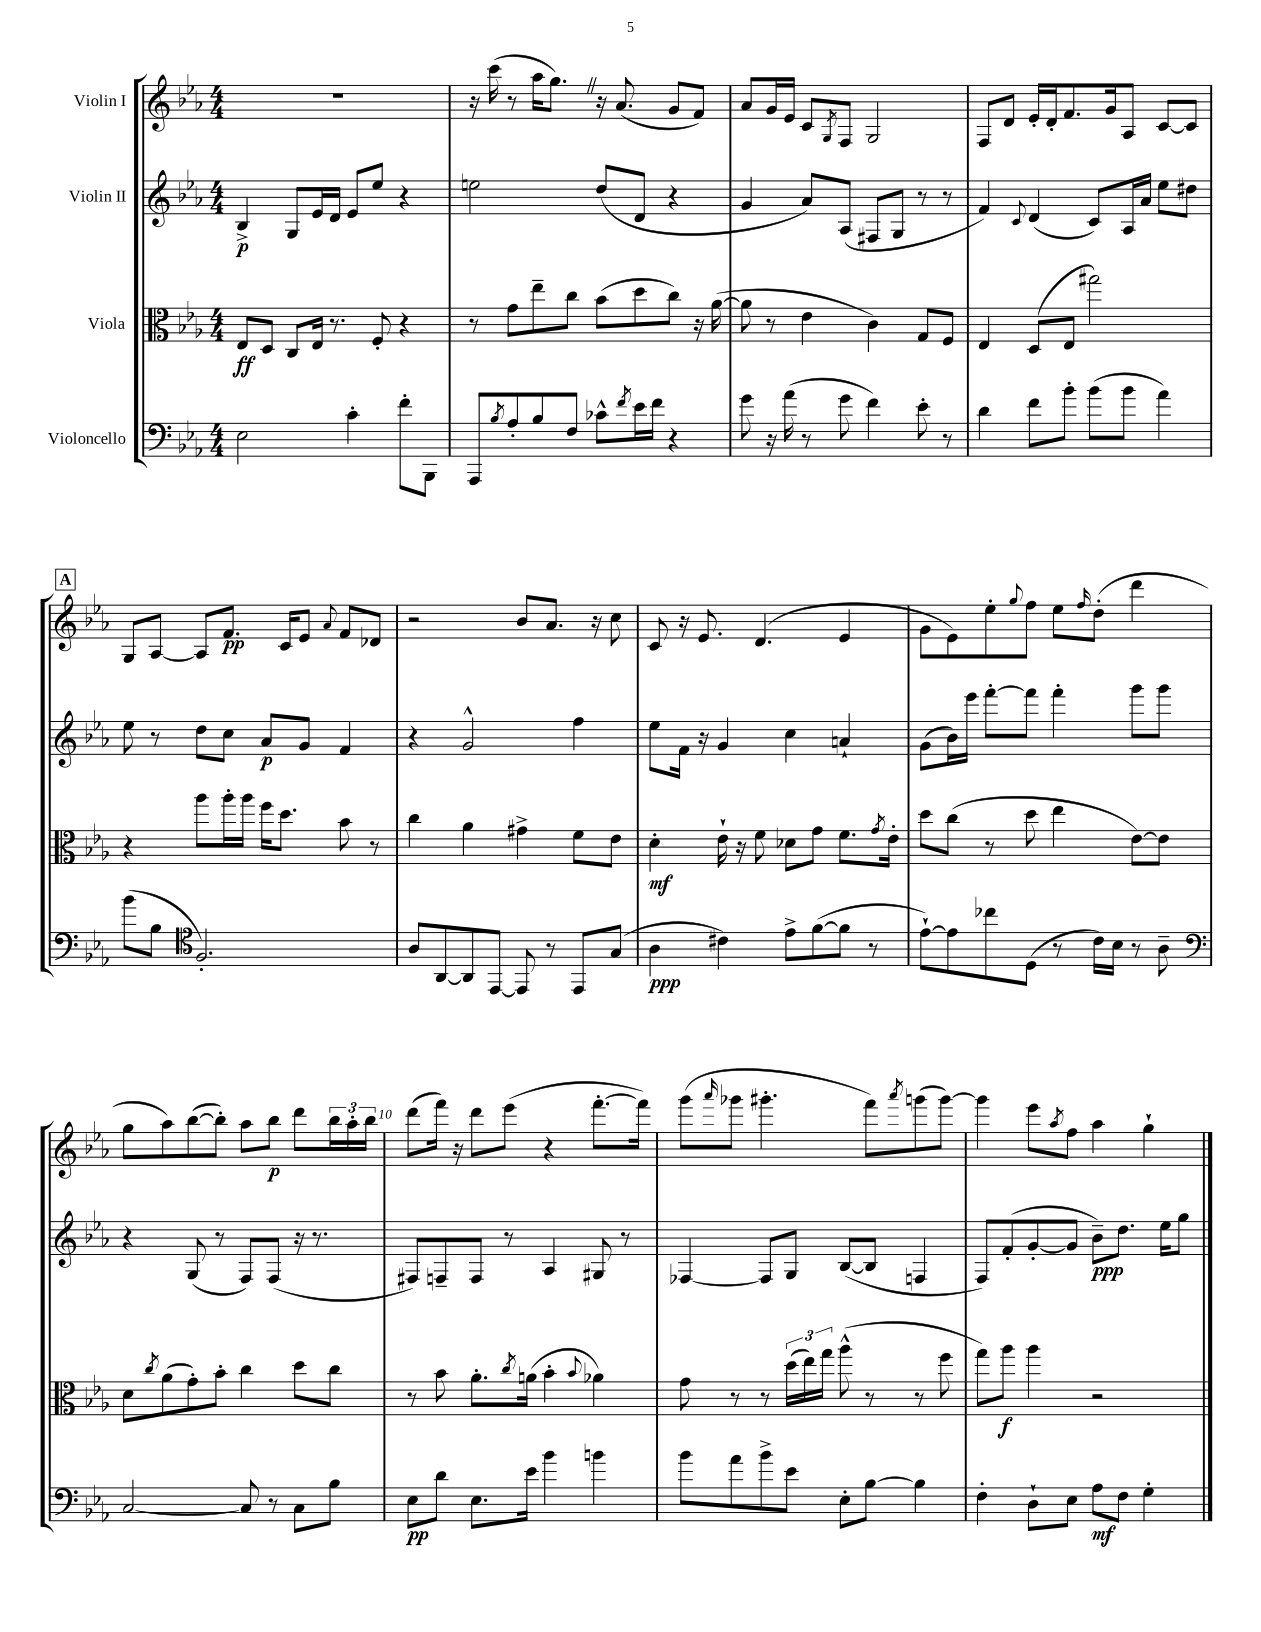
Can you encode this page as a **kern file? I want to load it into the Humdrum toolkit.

**kern	**dynam	**kern	**dynam	**kern	**dynam	**kern	**dynam
*part4	*part4	*part3	*part3	*part2	*part2	*part1	*part1
*staff4	*staff4	*staff3	*staff3	*staff2	*staff2	*staff1	*staff1
*I"Violoncello	*	*I"Viola	*	*I"Violin II	*	*I"Violin I	*
*clefF4	*	*clefC3	*	*clefG2	*	*clefG2	*
*k[b-e-a-]	*	*k[b-e-a-]	*	*k[b-e-a-]	*	*k[b-e-a-]	*
*M4/4	*	*M4/4	*	*M4/4	*	*M4/4	*
=1	=1	=1	=1	=1	=1	=1	=1
2E-\	.	8E-/L	ff	4B-^/	p	1r	.
.	.	8D/J	.	.	.	.	.
.	.	8C/L	.	8G/L	.	.	.
.	.	16E-/Jk	.	16e-/L	.	.	.
.	.	8.r	.	16d/JJ	.	.	.
4c'\	.	.	.	8e-/L	.	.	.
.	.	8F'/	.	8ee-/J	.	.	.
8f'\L	.	4r	.	4r	.	.	.
8BBB-\J	.	.	.	.	.	.	.
=2	=2	=2	=2	=2	=2	=2	=2
8AAA-/L	.	8r	.	2een\	.	16r	.
.	.	.	.	.	.	(16ccc\	.
8qB-/	.	.	.	.	.	.	.
8A-'/	.	8g\L	.	.	.	8r	.
8B-/	.	8ee-~\	.	.	.	16aa-\KL	.
.	.	.	.	.	.	8.ggZ\J)	.
8F/J	.	8cc\J	.	.	.	.	.
8c-X^^\L	.	(8b-\L	.	(8dd/L	.	16r	.
.	.	.	.	.	.	(8.a-/	.
8qf/	.	.	.	.	.	.	.
16e-\L	.	8dd\	.	8d/J	.	.	.
16f\JJ	.	.	.	.	.	.	.
4r	.	8cc\J)	.	4r	.	8g/L	.
.	.	16r	.	.	.	8f/J)	.
.	.	([16a-\	.	.	.	.	.
=3	=3	=3	=3	=3	=3	=3	=3
8g\	.	8a-\]	.	4g/	.	8a-/L	.
16r	.	8r	.	.	.	16g/L	.
(16a-\	.	.	.	.	.	16e-/JJ	.
8r	.	4e-\	.	8a-/L)	.	8c/L	.
.	.	.	.	.	.	8qG/	.
8g\	.	.	.	(8A-/J	.	8F/J	.
4f\)	.	4c\)	.	8F#X/L	.	2G/	.
.	.	.	.	8G/J	.	.	.
8e-'\	.	8G/L	.	8r	.	.	.
8r	.	8F/J	.	8r	.	.	.
=4	=4	=4	=4	=4	=4	=4	=4
4d\	.	4E-/	.	4f/)	.	8F/L	.
.	.	.	.	.	.	8d/J	.
.	.	.	.	8qqc/	.	.	.
8f\L	.	(8D/L	.	(4d/	.	16e-'/LL	.
.	.	.	.	.	.	16d'/J	.
8b-'\J	.	8E-/J	.	.	.	8.f/	.
(8b-\L	.	2gg#X\)	.	8c/L)	.	.	.
.	.	.	.	.	.	16g/k	.
8b-\J	.	.	.	16A-/L	.	8A-/J	.
.	.	.	.	16a-/JJ	.	.	.
4a-\)	.	.	.	8ee-\L	.	[8c/L	.
.	.	.	.	8dd#X\J	.	8c/J]	.
!!LO:LB:g=z
!!LO:REH:place=s1:t=A
=5	=5	=5	=5	=5	=5	=5	=5
(8b-\L	.	4r	.	8ee-\	.	8G/L	.
8B-\J	.	.	.	8r	.	[8A-/J	.
*clefC4	*	*	*	*	*	*	*
2.F'/)	.	8aa-\L	.	8dd\L	.	8A-/L]	.
.	.	16aa-'\L	.	8cc\J	.	8.f/J	pp
.	.	16aa-\JJ	.	.	.	.	.
.	.	16ff\KL	.	8a-/L	p	.	.
.	.	8.dd\J	.	.	.	16c/KL	.
.	.	.	.	8g/J	.	8e-/J	.
.	.	.	.	.	.	8qqa-/	.
.	.	8b-\	.	4f/	.	8f/L	.
.	.	8r	.	.	.	8d-X/J	.
=6	=6	=6	=6	=6	=6	=6	=6
8A-/L	.	4cc\	.	4r	.	2r	.
[8AA-/	.	.	.	.	.	.	.
8AA-/]	.	4a-\	.	2g^^/	.	.	.
[8EE-/J	.	.	.	.	.	.	.
8EE-/]	.	4g#X^\	.	.	.	8b-/L	.
8r	.	.	.	.	.	8.a-/J	.
8EE-/L	.	8f\L	.	4ff\	.	.	.
.	.	.	.	.	.	16r	.
(8G/J	.	8e-\J	.	.	.	8cc\	.
=7	=7	=7	=7	=7	=7	=7	=7
4A-\	ppp	4d'\	mf	8ee-\L	.	8c/	.
.	.	.	.	16f\Jk	.	16r	.
.	.	.	.	16r	.	8.e-/	.
4c#X\)	.	16e-`\	.	4g/	.	.	.
.	.	16r	.	.	.	.	.
.	.	8f\	.	.	.	(4.d/	.
8e-^\L	.	8d-X\L	.	4cc\	.	.	.
([8f\	.	8g\J	.	.	.	.	.
8f\J]	.	8.f\L	.	4an`/	.	4e-/	.
8r	.	.	.	.	.	.	.
.	.	8qg/	.	.	.	.	.
.	.	16e-'\Jk	.	.	.	.	.
=8	=8	=8	=8	=8	=8	=8	=8
[8e-`\L)	.	8dd\L	.	(8g\L	.	8g\L	.
8e-\]	.	(8cc\J	.	16b-\L)	.	8e-\)	.
.	.	.	.	16eee-\JJ	.	.	.
8cc-X\	.	8r	.	[8fff'\L	.	8ee-'\	.
.	.	.	.	.	.	8qqgg/	.
(8D\J	.	8dd\	.	8fff\J]	.	8ff\J	.
8r	.	4ee-\	.	4fff'\	.	8ee-\L	.
.	.	.	.	.	.	16qqff/	.
16c\LL)	.	.	.	.	.	(8dd'\J	.
16B-\JJ	.	.	.	.	.	.	.
8r	.	[8e-\L)	.	8ggg\L	.	4ddd\	.
8A-~\	.	8e-\J]	.	8ggg\J	.	.	.
!!LO:LB:g=z
=9	=9	=9	=9	=9	=9	=9	=9
*clefF4	*	*	*	*	*	*	*
[2C/	.	8d\L	.	4r	.	8gg\L	.
.	.	8qcc/	.	.	.	.	.
.	.	(8a-\	.	.	.	8aa-\)	.
.	.	8g'\)	.	(8G/	.	([8bb-\	.
.	.	8b-'\J	.	8r	.	8bb-'\J])	.
8C/]	.	4cc\	.	8F/L)	.	8aa-\L	.
8r	.	.	.	(8F/J	.	8bb-\J	p
8C\L	.	8dd\L	.	16r	.	8ddd\L	.
.	.	.	.	8.r	.	.	.
8B-\J	.	8cc\J	.	.	.	24bb-\L	.
.	.	.	.	.	.	24aa-'\	.
.	.	.	.	.	.	24bb-\JJ	.
=10	=10	=10	=10	=10	=10	=10	=10
8E-\L	pp	8r	.	8F#X/L)	.	(8ddd\L	.
8d\J	.	8b-\	.	8Fn~/	.	16fff\Jk)	.
.	.	.	.	.	.	16r	.
8.E-\L	.	8.a-'\L	.	8F/J	.	8ddd\L	.
.	.	.	.	8r	.	(8eee-\J	.
.	.	8qcc/	.	.	.	.	.
16e-\Jk	.	(16an\Jk	.	.	.	.	.
4b-\	.	4b-'\	.	4A-/	.	4r	.
.	.	8qqb-/	.	.	.	.	.
4bn\	.	4a-X\)	.	8G#X/	.	[8.fff'\L	.
.	.	.	.	8r	.	.	.
.	.	.	.	.	.	16fff\Jk])	.
=11	=11	=11	=11	=11	=11	=11	=11
8b-\L	.	8g\	.	[4F-X/	.	(8ggg\L	.
.	.	.	.	.	.	16qqaaa-/	.
8a-\	.	8r	.	.	.	8ggg-X\J	.
8b-^\	.	8r	.	8F-/L]	.	4.ggg#X'\	.
8e-\J	.	(24dd\LL	.	8G/J	.	.	.
.	.	24ee-\)	.	.	.	.	.
.	.	24gg\JJ	.	.	.	.	.
8E-'\L	.	(8aa-^^\	.	([8B-/L	.	.	.
[8B-\J	.	8r	.	8B-/J]	.	8fff\L)	.
.	.	.	.	.	.	8qaaa-/	.
4B-\]	.	8r	.	4Fn/	.	(8gggn\	.
.	.	8ff\	.	.	.	[8ggg\J)	.
=12	=12	=12	=12	=12	=12	=12	=12
4F'\	.	8gg\L)	.	8F/L)	.	4ggg\]	.
.	.	8aa-\J	f	(8f'/	.	.	.
8D`\L	.	4aa-\	.	[8g'/	.	8eee-\L	.
.	.	.	.	.	.	8qaa-/	.
8E-\J	.	.	.	8g/J]	.	8ff\J	.
8A-\L	mf	2r	.	8b-~\L)	ppp	4aa-\	.
8F\J	.	.	.	8.dd\J	.	.	.
4G'\	.	.	.	.	.	4gg`\	.
.	.	.	.	16ee-\KL	.	.	.
.	.	.	.	8gg\J	.	.	.
==	==	==	==	==	==	==	==
*-	*-	*-	*-	*-	*-	*-	*-
